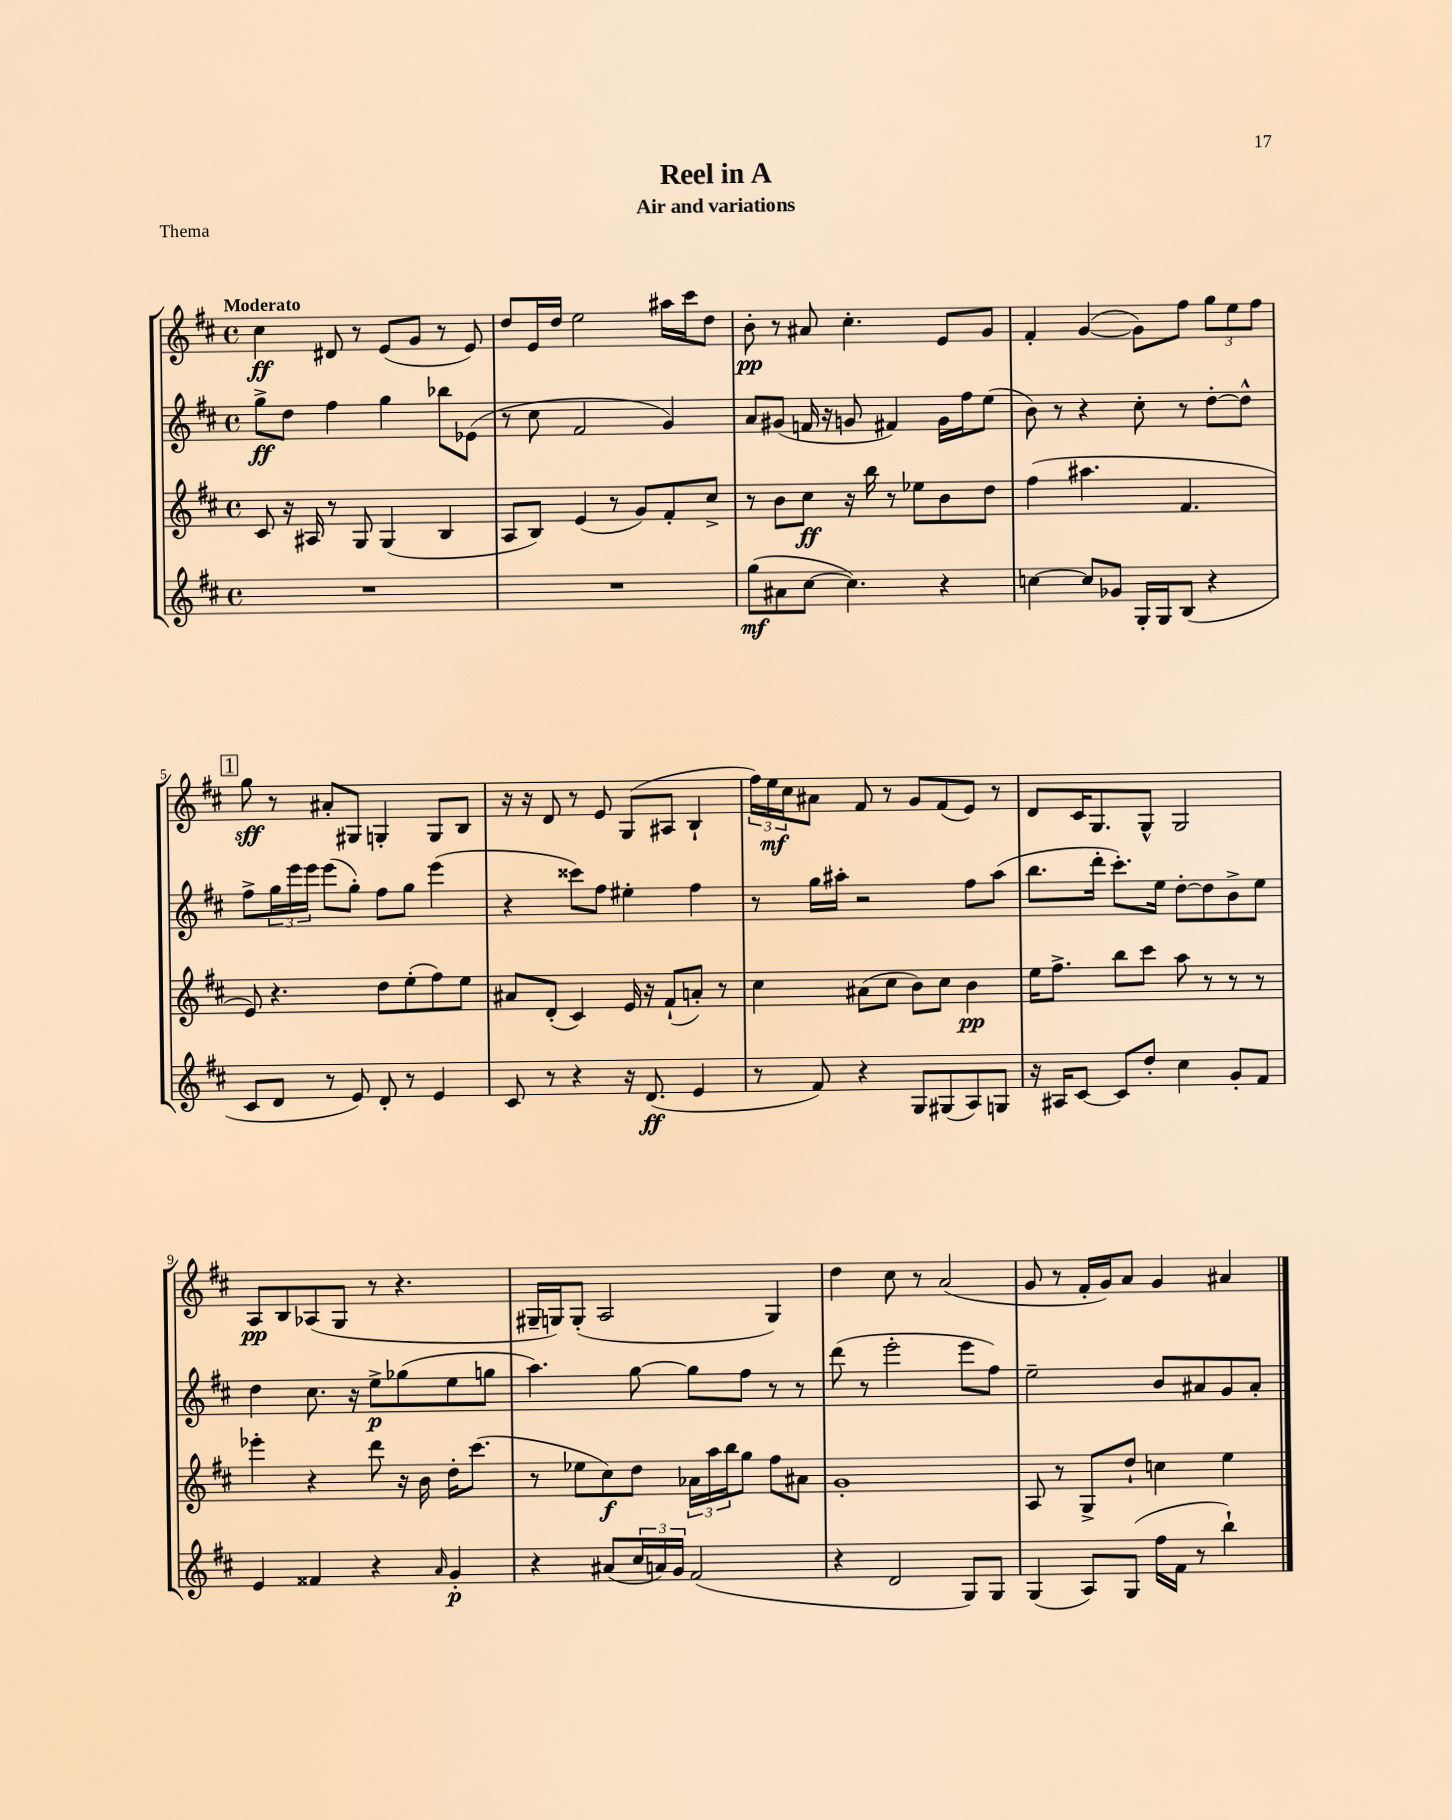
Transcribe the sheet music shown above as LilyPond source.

\header { title = "Reel in A" subtitle = "Air and variations" piece = "Thema" }
<<
\new StaffGroup <<
\new Staff = "s0" {
    \clef treble \key d \major \defaultTimeSignature \time 4/4 \tempo "Moderato"
    cis''4\ff dis'8 r8 e'8( g'8 r8 e'8) |
    d''8 e'16 d''16 e''2 ais''16 cis'''16 d''8 |
    b'8-.\pp r8 ais'8 cis''4.-. e'8 g'8 |
    fis'4-. g'4~( g'8) fis''8 \tuplet 3/2 { g''8 e''8 fis''8 } |
    \mark \markup { \box "1" } g''8\sff r8 ais'8-. gis8 g4-. g8 b8 |
    r16 r16 d'8 r8 e'8 g8( ais8 b4-! |
    \tuplet 3/2 { fis''16) e''16\mf cis''16 } ais'8 fis'8 r8 g'8 fis'8( e'8) r8 |
    d'8 cis'16 g8. g8-^ g2 |
    a8\pp b8 aes8( g8 r8 r4. |
    gis16-- g16) g8-.( a2 g4) |
    d''4 cis''8 r8 a'2( |
    g'8 r8 fis'16-. g'16) a'8 g'4 ais'4 \bar "|." |
}
\new Staff = "s1" {
    \clef treble \key d \major \defaultTimeSignature \time 4/4
    g''8->\ff d''8 fis''4 g''4 bes''8 ees'8( |
    r8 cis''8 fis'2 g'4) |
    a'8 gis'8( f'16 r16 g'8 fis'4) g'16 fis''16 e''8( |
    b'8) r8 r4 cis''8-. r8 d''8~-. d''8-^ |
    \mark \markup { \box "1" } fis''8-> \tuplet 3/2 { g''16 e'''16 e'''16 } e'''8( g''8-.) fis''8 g''8 e'''4( |
    r4 cisis'''8) fis''8 eis''4-. fis''4 |
    r8 g''16 ais''16-. r2 fis''8 ais''8( |
    b''8. d'''16-. cis'''8.-.) e''16 d''8~-. d''8 b'8-> e''8 |
    d''4 cis''8. r16 e''8->\p ges''8( e''8 g''8 |
    a''4.) g''8~ g''8 fis''8 r8 r8 |
    d'''8( r8 e'''2-. e'''8 fis''8) |
    e''2-- b'8 ais'8 g'8 ais'8-. \bar "|." |
}
\new Staff = "s2" {
    \clef treble \key d \major \defaultTimeSignature \time 4/4
    cis'8 r16 ais16 r8 g8 g4( b4 |
    a8 b8) e'4( r8 g'8) fis'8-. cis''8-> |
    r8 b'8 cis''8\ff r16 b''16 r8 ees''8 b'8 d''8 |
    fis''4( ais''4. fis'4. |
    \mark \markup { \box "1" } e'8) r4. d''8 e''8-.( fis''8) e''8 |
    ais'8 d'8-.( cis'4) e'16 r16 fis'8-!( a'8-.) r8 |
    cis''4 ais'8( cis''8 b'8) cis''8 b'4\pp |
    e''16 fis''8.-> b''8 cis'''8 a''8 r8 r8 r8 |
    ees'''4-. r4 d'''8 r16 b'16 d''16-. cis'''8.( |
    r8 ees''8 cis''8\f) d''8 \tuplet 3/2 { aes'16 a''16 b''16 } g''8 fis''8 ais'8 |
    g'1-. |
    a8 r8 g8-> d''8-! c''4 e''4 \bar "|." |
}
\new Staff = "s3" {
    \clef treble \key d \major \defaultTimeSignature \time 4/4
    R1 |
    R1 |
    g''8\mf( ais'8 cis''8~ cis''4.) r4 |
    c''4~ c''8 ges'8 g16-. g16 b8( r4 |
    \mark \markup { \box "1" } cis'8 d'8 r8 e'8) d'8-. r8 e'4 |
    cis'8 r8 r4 r16 d'8.\ff( e'4 |
    r8 fis'8) r4 g8 gis8( a8) g8 |
    r16 ais16 cis'8~ cis'8 d''8-. cis''4 g'8-. fis'8 |
    e'4 fisis'4 r4 \grace { a'16 } g'4-.\p |
    r4 ais'8( \tuplet 3/2 { cis''16 a'16) g'16 } fis'2( |
    r4 d'2 g8) g8 |
    g4( a8) g8( fis''16 fis'16 r8 b''4-!) \bar "|." |
}
>>
>>
